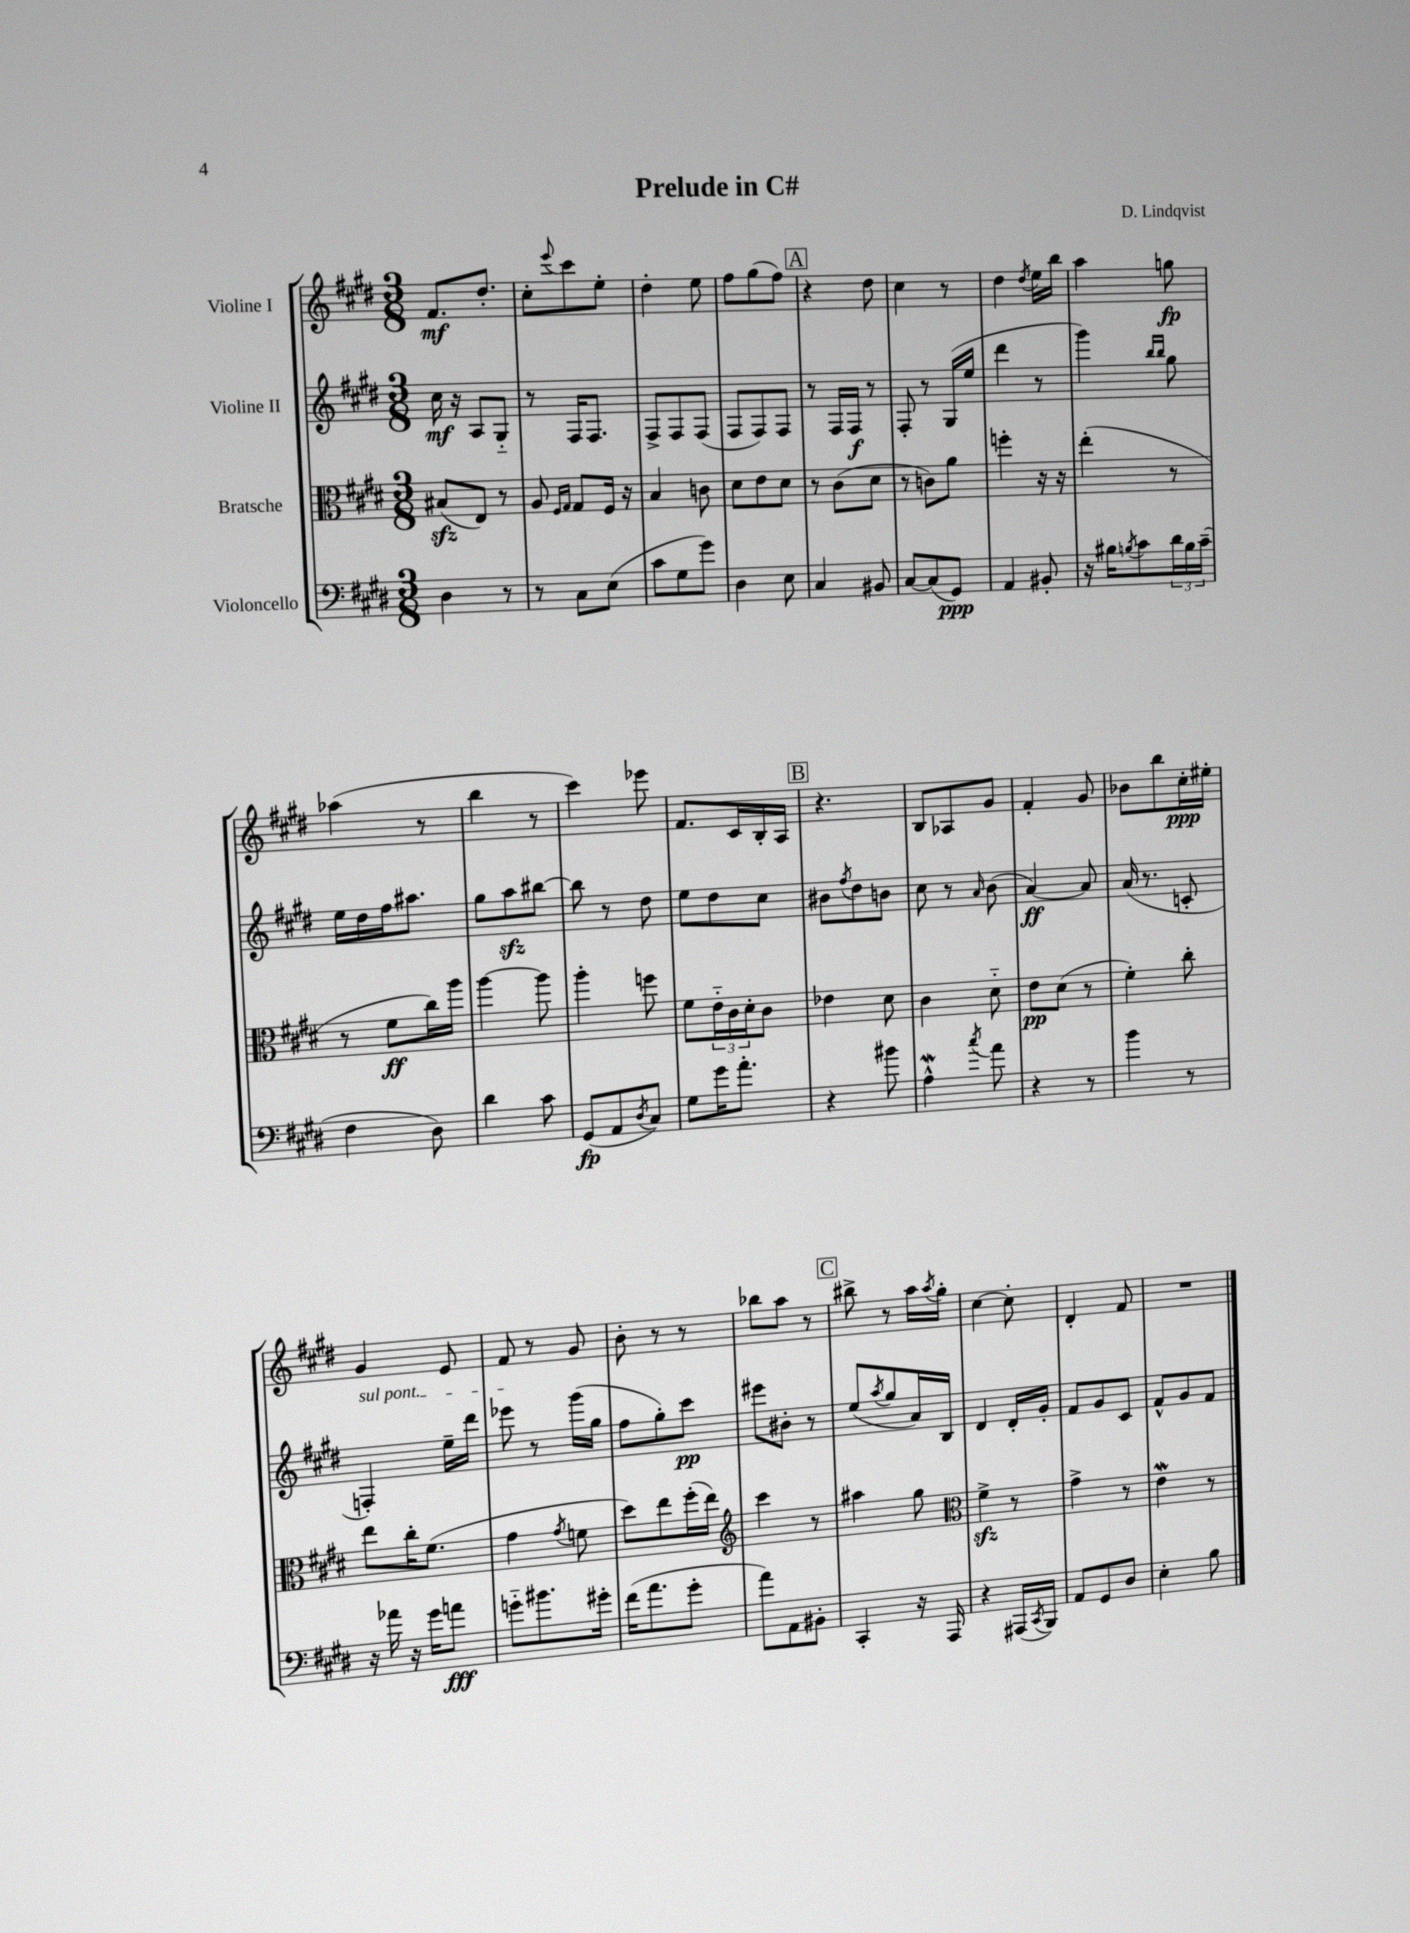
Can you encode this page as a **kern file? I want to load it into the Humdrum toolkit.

**kern	**dynam	**kern	**dynam	**kern	**dynam	**kern	**dynam
*part4	*part4	*part3	*part3	*part2	*part2	*part1	*part1
*staff4	*staff4	*staff3	*staff3	*staff2	*staff2	*staff1	*staff1
*I"Violoncello	*	*I"Bratsche	*	*I"Violine II	*	*I"Violine I	*
*clefF4	*	*clefC3	*	*clefG2	*	*clefG2	*
*k[f#c#g#d#]	*	*k[f#c#g#d#]	*	*k[f#c#g#d#]	*	*k[f#c#g#d#]	*
*M3/8	*	*M3/8	*	*M3/8	*	*M3/8	*
=1	=1	=1	=1	=1	=1	=1	=1
4D#\	.	(8B#Xzz/L	.	16cc#\	mf	8.f#/L	mf
.	.	.	.	16r	.	.	.
.	.	8E/J)	.	8A/L	.	.	.
.	.	.	.	.	.	8.dd#'/J	.
8r	.	8r	.	8G#/J	.	.	.
=2	=2	=2	=2	=2	=2	=2	=2
8r	.	8A/	.	8r	.	8cc#'\L	.
.	.	16qqF#/LL	.	.	.	.	.
.	.	16qqG#/JJ	.	.	.	8qqeee/	.
8C#\L	.	8G#/L	.	16F#/KL	.	8ccc#\	.
.	.	.	.	8.F#/J	.	.	.
(8E\J	.	16F#/Jk	.	.	.	8ee'\J	.
.	.	16r	.	.	.	.	.
=3	=3	=3	=3	=3	=3	=3	=3
8c#\L	.	4B/	.	8F#^/L	.	4dd#'\	.
8G#\	.	.	.	8F#/	.	.	.
8g#\J)	.	8cn\	.	(8F#/J	.	8ee\	.
=4	=4	=4	=4	=4	=4	=4	=4
4D#\	.	8d#\L	.	8F#/L	.	8ff#\L	.
.	.	8e\	.	8F#/)	.	(8gg#\	.
8E\	.	8d#\J	.	8F#/J	.	8ff#\J)	.
!!LO:REH:place=s1:t=A
=5	=5	=5	=5	=5	=5	=5	=5
4C#/	.	8r	.	8r	.	4r	.
.	.	(8c#\L	.	16F#/LL	.	.	.
.	.	.	.	16F#/JJ	f	.	.
8BB#X/	.	8d#\J	.	8r	.	8dd#\	.
=6	=6	=6	=6	=6	=6	=6	=6
[8C#/L	.	8r	.	8F#'/	.	4cc#\	.
(8C#/]	.	8cn\L)	.	8r	.	.	.
8GG#/J)	ppp	8a\J	.	(16G#/LL	.	8r	.
.	.	.	.	16ee/JJ	.	.	.
=7	=7	=7	=7	=7	=7	=7	=7
4AA/	.	4ffn'\	.	4ddd#\	.	4dd#\	.
.	.	.	.	.	.	8qdd#/	.
8BB#X'/	.	16r	.	8r	.	16ee\LL	.
.	.	16r	.	.	.	16bb\JJ	.
=8	=8	=8	=8	=8	=8	=8	=8
16r	.	(4ee'\	.	4ggg#\)	.	4aa\	.
16B#X\KL	.	.	.	.	.	.	.
8qBn/	.	.	.	.	.	.	.
8c#\	.	.	.	.	.	.	.
.	.	.	.	16qqbb/LL	.	.	.
.	.	.	.	16qqbb/JJ	.	.	.
24d#\L	.	8r	.	8gg#\	.	8ggn\	fp
24B\	.	.	.	.	.	.	.
(24c#~\JJ	.	.	.	.	.	.	.
!!LO:LB:g=z
=9	=9	=9	=9	=9	=9	=9	=9
4F#\	.	8r	.	16ee\LL	.	(4aa-X\	.
.	.	.	.	16dd#\	.	.	.
.	.	8f#\L	ff	16ff#\J	.	.	.
.	.	.	.	8.aa#X\J	.	.	.
8D#\)	.	16cc#\L)	.	.	.	8r	.
.	.	16aa\JJ	.	.	.	.	.
=10	=10	=10	=10	=10	=10	=10	=10
4d#\	.	[4aa\	.	8gg#\L	.	4bb\	.
.	.	.	.	8aazz\	.	.	.
8c#\	.	8aa\]	.	[8bb#X\J	.	8r	.
=11	=11	=11	=11	=11	=11	=11	=11
(8GG#/L	fp	4aa'\	.	8bb#\]	.	4ccc#\)	.
8AA/	.	.	.	8r	.	.	.
8qD#/	.	.	.	.	.	.	.
8C#/J)	.	8ffn\	.	8dd#\	.	8eee-X\	.
=12	=12	=12	=12	=12	=12	=12	=12
8G#\L	.	8f#\L	.	8ee\L	.	8.f#/L	.
16g#\K	.	24e\L	.	8dd#\	.	.	.
.	.	24c#\	.	.	.	.	.
8.a'\J	.	.	.	.	.	16c#/L	.
.	.	24d#'\J	.	.	.	.	.
.	.	8c#\J	.	8cc#\J	.	16B'/	.
.	.	.	.	.	.	16A/JJ	.
!!LO:REH:place=s1:t=B
=13	=13	=13	=13	=13	=13	=13	=13
4r	.	4e-X\	.	8b#X\L	.	4.r	.
.	.	.	.	8qff#/	.	.	.
.	.	.	.	8dd#\	.	.	.
8b#X\	.	8d#\	.	8bn\J	.	.	.
=14	=14	=14	=14	=14	=14	=14	=14
4Aw^^\	.	4c#\	.	8cc#\	.	8B/L	.
.	.	.	.	8r	.	8A-X/	.
8qcc#/	.	.	.	16qqa/	.	.	.
8a\	.	8d#\	.	(8b\	.	8g#/J	.
=15	=15	=15	=15	=15	=15	=15	=15
4r	.	8e\L	pp	[4a/)	ff	4f#'/	.
.	.	(8d#\J	.	.	.	.	.
8r	.	8r	.	8a/]	.	8g#/	.
=16	=16	=16	=16	=16	=16	=16	=16
4b\	.	4f#'\)	.	(16a/	.	8b-X\L	.
.	.	.	.	8.r	.	.	.
.	.	.	.	.	.	8bb\	.
8r	.	8cc#'\	.	8cn'/	.	16cc#'\L	ppp
.	.	.	.	.	.	16ee#X'\JJ	.
!!LO:LB:g=z
=17	=17	=17	=17	=17	=17	=17	=17
!	!	!	!	!LO:TX:a:i:t=sul pont.	!	!	!
16r	.	8ee\L	.	4Fn'/)	.	4g#/	.
16a-X\	.	.	.	.	.	.	.
16r	.	16cc#'\K	.	.	.	.	.
16g#\KL	.	(8.f#\J	.	.	.	.	.
8an\J	fff	.	.	16ee~\LL	.	8e/	.
.	.	.	.	16ddd#\JJ	.	.	.
=18	=18	=18	=18	=18	=18	=18	=18
8gn\L	.	4g#\	.	8eee-X\	.	8f#/	.
8.b#X\	.	.	.	8r	.	8r	.
.	.	8qg#/	.	.	.	.	.
.	.	8fn\	.	(16ggg#\LL	.	8g#/	.
16g#X'\Jk	.	.	.	16gg#\JJ	.	.	.
=19	=19	=19	=19	=19	=19	=19	=19
(16f#\KL	.	8dd#\L)	.	8ff#\L	.	8b'\	.
8.a\	.	.	.	.	.	.	.
.	.	8ee\	.	8gg#'\)	.	8r	.
8g#'\J	.	(16ff#'\L	.	8ccc#\J	pp	8r	.
.	.	16ee\JJ)	.	.	.	.	.
=20	=20	=20	=20	=20	=20	=20	=20
*	*	*clefG2	*	*	*	*	*
8a\L)	.	4ccc#\	.	8eee#X\L	.	8bb-X\L	.
8AA\	.	.	.	8b#X'\J	.	8aa\J	.
8BB#X'\J	.	8r	.	8r	.	8r	.
!!LO:REH:place=s1:t=C
=21	=21	=21	=21	=21	=21	=21	=21
4CC#'/	.	4aa#X\	.	(8ee/L	.	8bb#X^\	.
.	.	.	.	8qaa/	.	.	.
.	.	.	.	8gg#/	.	8r	.
16r	.	8gg#\	.	16a/L)	.	16aa\LL	.
.	.	.	.	.	.	8qaa/	.
16AAA/	.	.	.	16B/JJ	.	16gg#'\JJ	.
=22	=22	=22	=22	=22	=22	=22	=22
*	*	*clefC3	*	*	*	*	*
4r	.	4f#zz^\	.	4d#/	.	[4cc#\	.
(16AAA#X/LL	.	8r	.	16d#'/LL	.	8cc#'\]	.
8qCC#/	.	.	.	.	.	.	.
16BBB/JJ)	.	.	.	16g#'/JJ	.	.	.
=23	=23	=23	=23	=23	=23	=23	=23
8AA/L	.	4g#^\	.	8f#/L	.	4d#'/	.
8GG#/	.	.	.	8g#/	.	.	.
8D#/J	.	8r	.	8c#/J	.	8f#/	.
=24	=24	=24	=24	=24	=24	=24	=24
4E'\	.	4ew\	.	8f#^^/L	.	4.r	.
.	.	.	.	8g#/	.	.	.
8B\	.	8r	.	8f#/J	.	.	.
==	==	==	==	==	==	==	==
*-	*-	*-	*-	*-	*-	*-	*-
